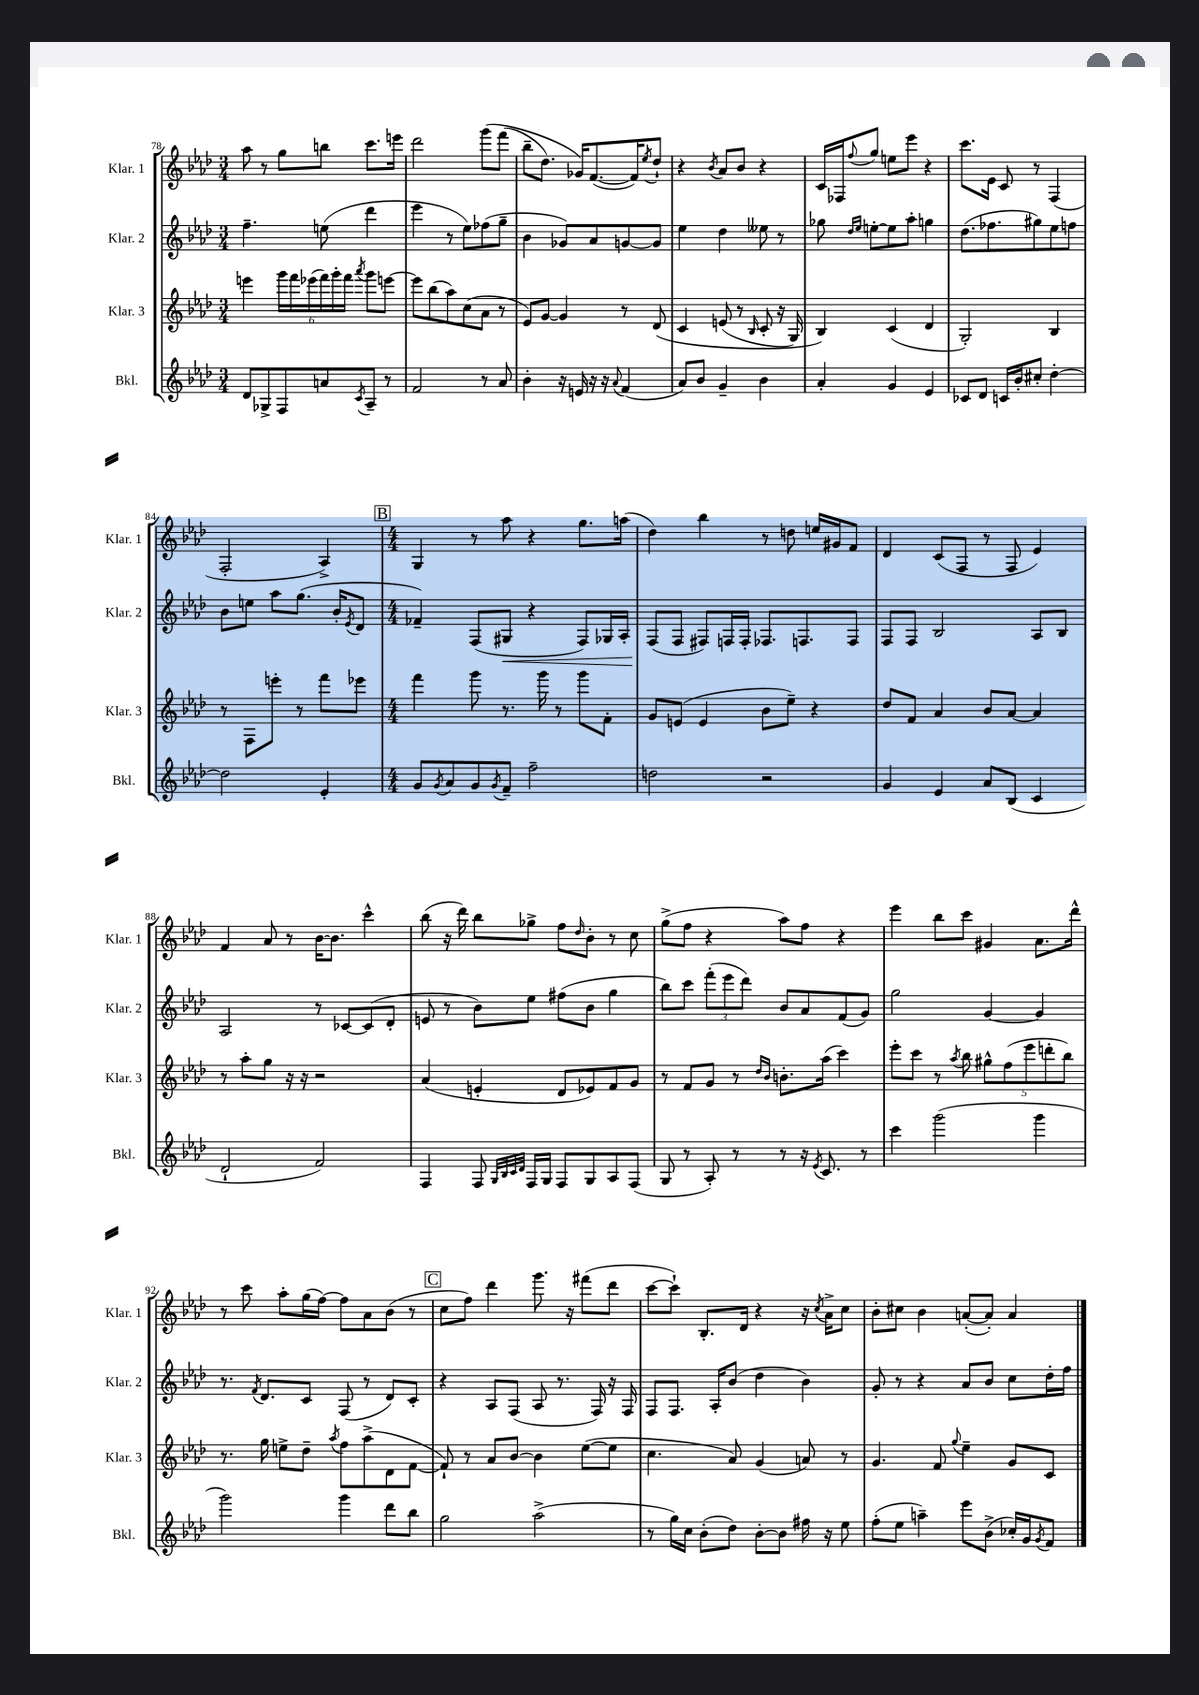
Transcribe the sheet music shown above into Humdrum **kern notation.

**kern	**kern	**kern	**kern
*staff4	*staff3	*staff2	*staff1
*clefG2	*clefG2	*clefG2	*clefG2
*k[b-e-a-d-]	*k[b-e-a-d-]	*k[b-e-a-d-]	*k[b-e-a-d-]
*M3/4	*M3/4	*M3/4	*M3/4
8d-/L	4eee\	4.ff~\	8aa-\
8G-^/	.	.	8r
8F/	24ggg\LL	.	8gg\L
.	24fff\	.	.
.	(24eee-\	.	.
8a/	24fff\)	(8ee\	8bb\J
.	24ggg'\	.	.
.	24fff\JJ	.	.
8qc/	8qaaa-/	.	.
8A-~/J	8ggg\L	4ddd-\	8.ccc\L
8r	[8eee\J	.	.
.	.	.	16eee\Jk
=	=	=	=
2f/	8eee\]L	4eee-\	2ddd-\
.	(8bb-\	.	.
.	8aa-\)	8r	.
.	(8cc\	8ee-\L)	.
8r	8a-\J	(8ff-\	&(8ggg\L
8a-/	8r	8gg~\J	(8fff\J
=	=	=	=
4b-'\	8e-/L)	4b-\	8bb-~\L
.	[8g/J	.	8.dd-\J)
16r	4g/]	8g-/L)	.
16e/	.	.	16g-/LK&)
16r	.	8a-/	([8.f/
16r	.	.	.
8qqa-/	.	.	.
(4f/	8r	[8g/	.
.	.	.	16f/]K)
.	.	.	8qee-/
.	&(8d-/	8g/]J	8dd-`/J
=	=	=	=
8a-/L)	4c/	4ee-\	4r
8b-/J	.	.	.
.	.	.	8qb-/
4g~/	(8e/	4dd-\	8a-/L
.	8r	.	8b-/J
.	16qqB-/	.	.
4b-\	8c'/	8ee--\	4r
.	16r	8r	.
.	16G/)	.	.
=	=	=	=
4a-'/	4B-/&)	8gg-\	16c/LL
.	.	.	16F-/J
.	.	16qqdd-/LL	.
.	.	16qqee-/JJ	8qqff/
.	.	[8ee'\L	8gg/J
4g/	(4c/	8ee\]	8ee\L
.	.	8aa-'\J	8eee-\J
4e-/	4d-/	4gg\	4r
=	=	=	=
8c-/L	2G'/)	(8.dd-\L	8.ccc\L
8d-/J	.	.	.
.	.	8.ff-\	16e-\Jk
16c/LL	.	.	8c/
16b-'/J	.	.	.
8cc#'/J	.	8gg#\)	8r
[4dd-'\	4B-/	8ee-\	(4F/
.	.	8ff\J	.
=	=	=	=
2dd-\]	8r	8b-\L	2F'/
.	8F\L	8ee\J	.
.	8eee'\J	8aa-\L	.
.	8r	(8.gg\J	.
4e-'/	8fff\L	.	4A-^/)
.	.	16b-'/LK	.
.	.	8qe-/	.
.	8eee-\J	8d-/J	.
=	=	=	=
*M4/4	*M4/4	*M4/4	*M4/4
8g/L	4fff\	4f-~/)	4G/
8qg/	.	.	.
8a-/	.	.	.
8g/	8ggg\	(8F/L	8r
8qg/	.	.	.
8f~/J	8.r	8G#/J	8aa-\
2ff~\	.	4r	4r
.	16ggg\	.	.
.	8r	.	.
.	8ggg\L	8F/L)	8.gg\L
.	8f'\J	16G-/L	.
.	.	16A-'/JJ	(16aa\Jk
=	=	=	=
2dd\	8g/L	(8F/L	4dd-\)
.	(8e/J	8F/J	.
.	4e/	8F#/L)	4bb-\
.	.	16F/L	.
.	.	16F'/JJ	.
2r	8b-\L	8.F-/L	8r
.	8ee-~\J)	.	8dd\
.	.	8.F/	.
.	4r	.	16ee/LL
.	.	.	16g#/J
.	.	8F/J	8f/J
=	=	=	=
4g/	8dd-/L	8F/L	4d-/
.	8f/J	8F/J	.
4e-/	4a-/	2B-/	(8c/L
.	.	.	8F/J
8a-/L	8b-/L	.	8r
(8B-/J	[8a-/J	.	8F/
4c/	4a-/]	8A-/L	4e-/)
.	.	8B-/J	.
=	=	=	=
2d-`/	8r	2A-/	4f/
.	8aa-'\L	.	.
.	8gg\J	.	8a-/
.	16r	.	8r
.	16r	.	.
2f/)	2r	8r	[16b-\LK
.	.	.	8.b-\]J
.	.	[8c-/L	.
.	.	(8c-/]	4ccc^^\
.	.	8d-'/J	.
=	=	=	=
4F/	(4a-/	8e/	(8bb-\
.	.	8r	16r
.	.	.	16ddd-\)
8F/	4e'/	8b-\L)	8bb-\L
32qqG/LLL	.	.	.
32qqB-/	.	.	.
32qqc/	.	.	.
32qqd-/JJJ	.	.	.
16F/LL	.	8ee-\J	8gg-^\J
16G/JJ	.	.	.
8F/L	8d-/L	(8ff#\L	8ff\L
.	.	.	16qqdd-/
8G/	8e-/)	8b-\J	8b-'\J
8A-/	8f/	4gg\	8r
(8F/J	8g/J	.	8cc\
=	=	=	=
8G/	8r	8bb-\L)	(8gg^\L
8r	8f/L	8ccc\J	8ff\J
8A-'/)	8g/J	(12fff'\L	4r
.	.	12eee-\	.
8r	8r	.	.
.	.	12ddd-\J)	.
.	16qqdd-/LL	.	.
.	16qqb-/JJ	.	.
8r	8.b'\L	8b-/L	8aa-\L)
16r	.	8a-/	8ff\J
8qe-/	.	.	.
8.c/	(16aa-\Jk	.	.
.	4ccc\)	(8f/	4r
8r	.	8g/J)	.
=	=	=	=
4ccc\	8eee-'\L	2gg\	4eee-\
.	8ccc\J	.	.
(2ggg\	8r	.	8bb-\L
.	8qaa-/	.	.
.	8bb-\	.	8ccc\J
.	10gg#^^\L	[4g/	4g#/
.	(10ff\	.	.
.	10eee-\	.	.
4ggg\	.	4g/]	8.a-\L
.	10ddd'\	.	.
.	10bb-\J)	.	.
.	.	.	16ddd-^^\Jk
=	=	=	=
2ggg\)	8.r	8.r	8r
.	.	.	8ccc\
.	.	8qf/	.
.	16gg\	8.d-/L	.
.	8ee^\L	.	8aa-'\L
.	8dd-~\J	8c/J	(16gg\L
.	.	.	[16ff\JJ)
.	8qaa-/	.	.
4ggg\	8ff\L	(8F/	8ff\]L
.	(8aa-^\	8r	8a-\
8ddd-\L	8d-\	8d-/L)	(8b-\J
8bb-\J	[8f\J	8c'/J	8r
=	=	=	=
2gg\	8f`/])	4r	8cc\L
.	8r	.	8ff\J)
.	8a-/L	8A-/L	4ddd-\
.	[8b-/J	(8F/J	.
(2aa-^\	4b-\]	8A-/	8.ggg\
.	.	8.r	.
.	.	.	16r
.	([8ee-\L	.	(8fff#\L
.	.	16F/)	.
.	8ee-\]J	16r	8ddd-\J
.	.	16F/	.
=	=	=	=
8r	4.cc\	8F/L	[8ccc\L
16gg\LL)	.	8.F/J	8ccc`\]J)
16cc\JJ	.	.	.
(8b-'\L	.	.	8.B-'/L
.	.	16A-'/LK	.
8dd-\J)	8a-/)	(8b-/J	.
.	.	.	16d-/Jk
[8b-'\L	(4g/	4dd-\	4r
8b-\]J	.	.	.
16ff#\	8a/)	4b-\)	16r
.	.	.	8qcc/
16r	.	.	16a-^\LK
8ee-\	8r	.	8cc\J
=	=	=	=
(8ff'\L	4.g/	8g'/	8b-'\L
8ee-\J	.	8r	8cc#\J
4aa~\)	.	4r	4b-\
.	8f/	.	.
.	8qqgg/	.	.
8eee-\L	4ee-~\	8a-/L	([8a'/L
(8b-^\J	.	8b-/J	8a'/]J)
16cc-'/LL)	8g/L	8cc\L	4a/
16g/J	.	.	.
8qg/	.	.	.
8f/J	8c/J	16dd-'\L	.
.	.	16ff\JJ	.
==	==	==	==
*-	*-	*-	*-
